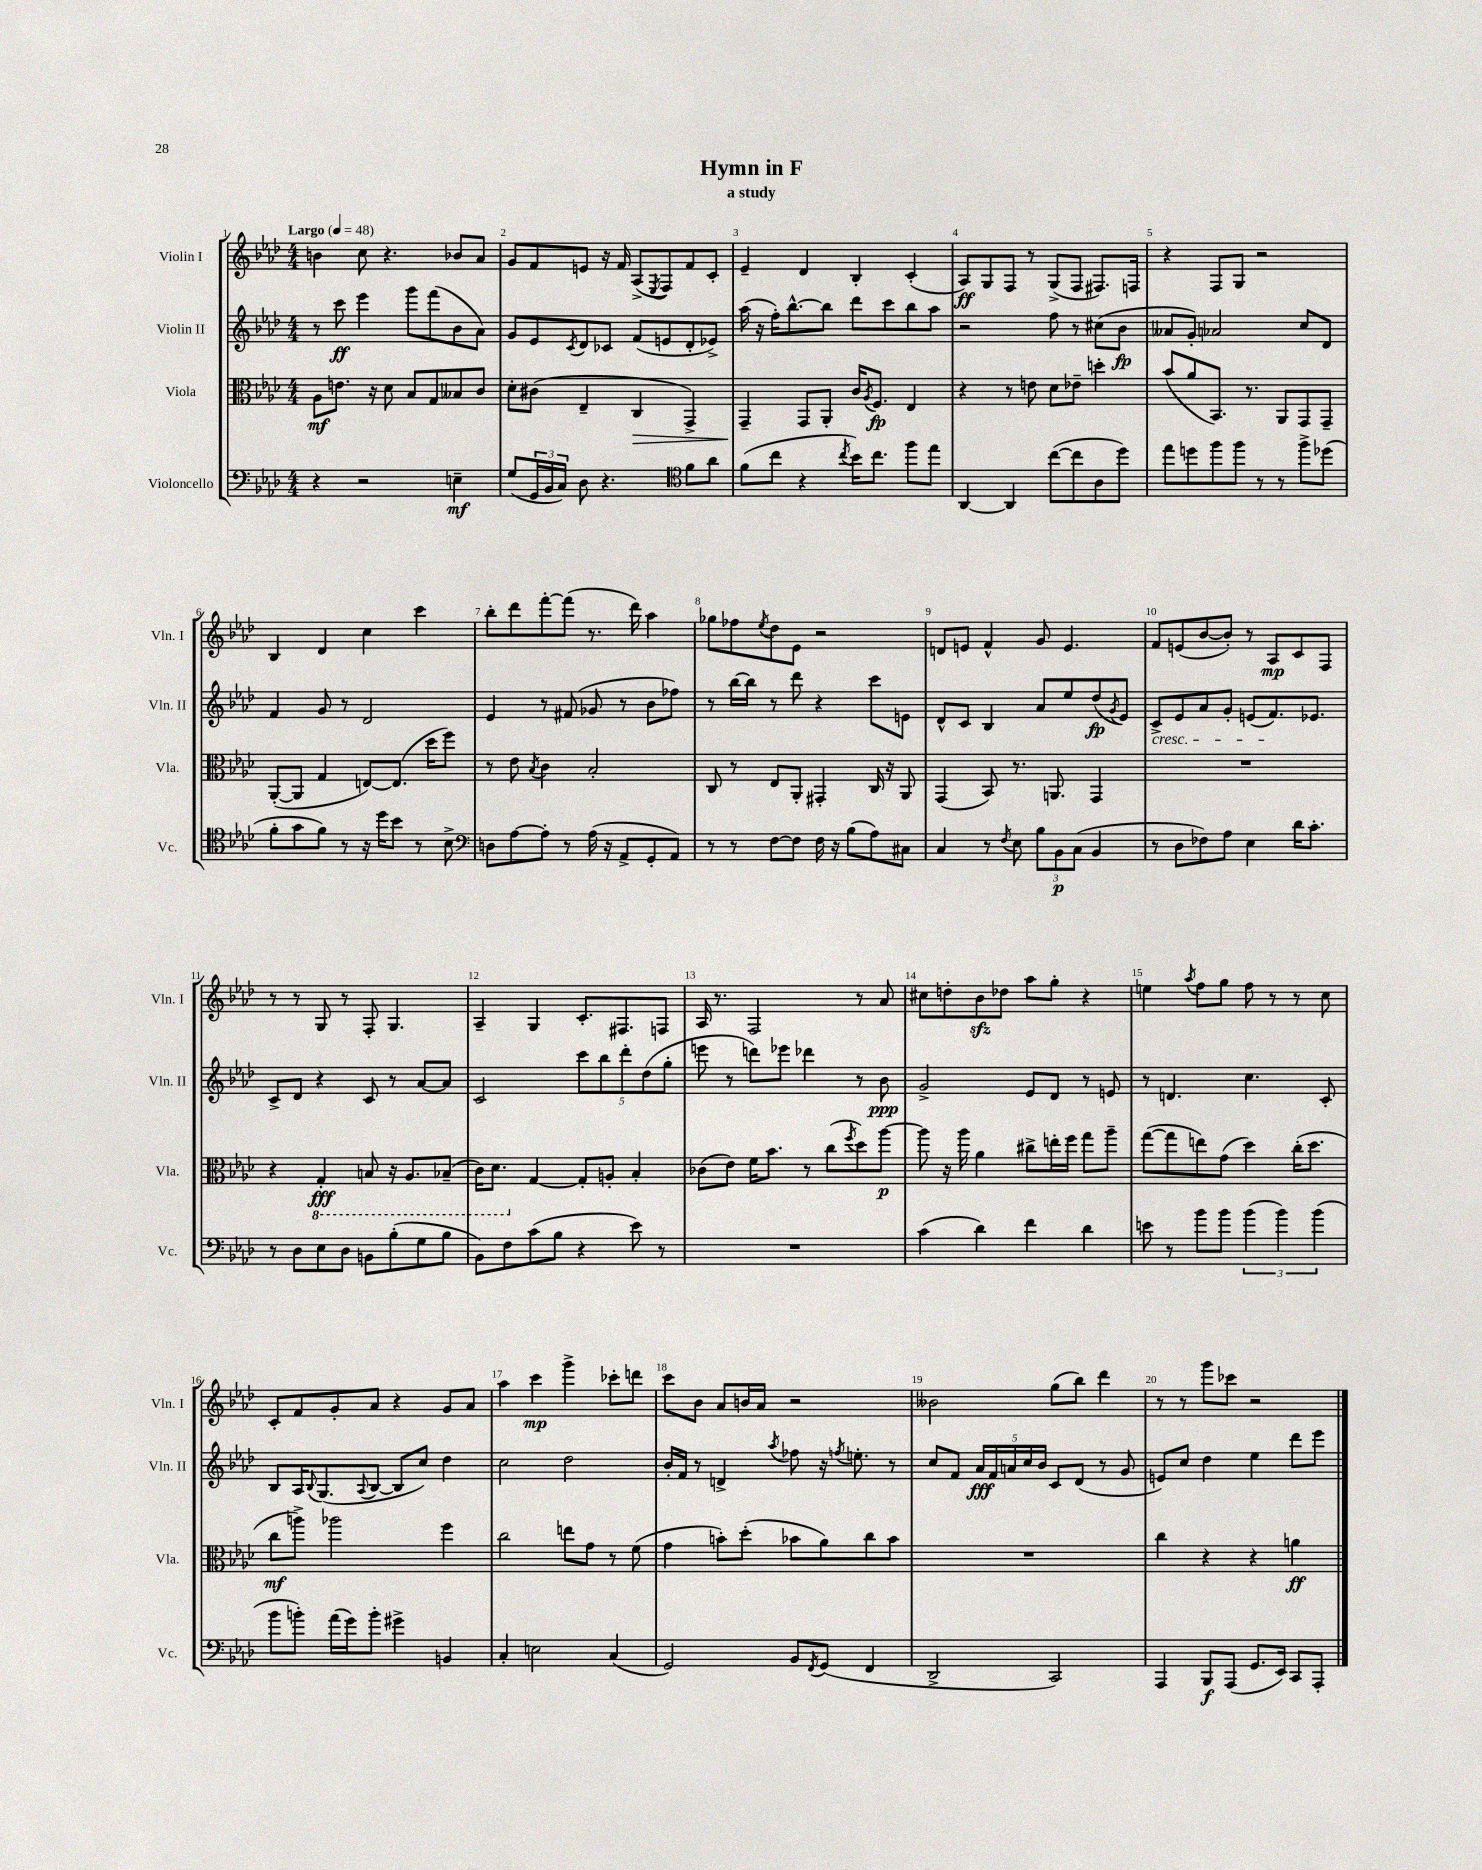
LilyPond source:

\header { title = "Hymn in F" subtitle = "a study" }
<<
\new StaffGroup <<
\new Staff = "s0" \with { instrumentName = "Violin I" shortInstrumentName = "Vln. I" } {
    \clef treble \key aes \major \numericTimeSignature \time 4/4 \tempo "Largo" 4 = 48
    b'4 c''8 r4. bes'8 aes'8 |
    g'8 f'8 e'8 r16 f'16 aes8->( \acciaccatura { ees8 } f8) f'8 c'8-. |
    ees'4-- des'4 bes4-. c'4-.( |
    aes8\ff) g8 f8 r8 g8->( f8 fis8.) f16 |
    r4 f8 g8 r2 |
    bes4 des'4 c''4 c'''4 |
    bes''8-. des'''8 f'''8~-. f'''8( r8. des'''16) aes''4 |
    ges''8 fes''8 \acciaccatura { ees''8 } des''8 ees'8 r2 |
    d'8 e'8 f'4-^ g'8 e'4. |
    f'8 e'8( bes'8~ bes'8-.) r8 aes8\mp c'8 f8 |
    r8 r8 g8 r8 f8-. g4. |
    aes4-- g4 c'8.-. fis8. f8 |
    aes16 r8. f2 r8 aes'8 |
    cis''8 d''8-. bes'8\sfz des''8 aes''8 g''8-. r4 |
    e''4 \acciaccatura { aes''8 } f''8 g''8 f''8 r8 r8 c''8 |
    c'8-. f'8 g'8-. aes'8 r4 g'8 aes'8 |
    aes''4 c'''4\mp g'''4-> ces'''8-. d'''8 |
    c'''8 bes'8 aes'8 b'16 aes'16 r2 |
    beses'2 g''8( bes''8) des'''4 |
    r8 r8 g'''8 ces'''8 r2 \bar "|." |
}
\new Staff = "s1" \with { instrumentName = "Violin II" shortInstrumentName = "Vln. II" } {
    \clef treble \key aes \major \numericTimeSignature \time 4/4
    r8 c'''8\ff ees'''4 g'''8 f'''8( bes'8 aes'8) |
    g'8 ees'8 \acciaccatura { c'8 } des'8 ces'8 f'8( e'8 des'8-. ees'8->) |
    aes''16( r16 f''16-.) bes''8.~-^ bes''8 des'''8 c'''8 bes''8 aes''8 |
    r2 f''8 r8 cis''8( bes'8\fp |
    aeses'8 g'8-.) aes'2 c''8 des'8 |
    f'4 g'8 r8 des'2 |
    ees'4 r8 fis'8( ges'8 r8 bes'8 fes''8) |
    r8 bes''16~ bes''16 r8 des'''8 r4 c'''8 e'8 |
    des'8-^ c'8 bes4 aes'8 ees''8 des''8\fp( \acciaccatura { g'8 } ees'8) |
    c'8->\cresc ees'8 aes'8 g'8-. e'8( f'8.\!) ees'8. |
    c'8-> des'8 r4 c'8 r8 aes'8~ aes'8 |
    c'2 \tuplet 5/4 { c'''8 bes''8 des'''8-. des''8( g''8-. } |
    e'''8 r8 d'''8) ees'''8 des'''4 r8 bes'8\ppp |
    g'2-> ees'8 des'8 r8 e'8 |
    r8 d'4. c''4. c'8-. |
    bes8 aes16 \appoggiatura { bes8 } g8.( \appoggiatura { aes8 } bes8~ bes8 c''8) des''4 |
    c''2 des''2 |
    bes'16-. f'16 r8 d'4-> \acciaccatura { aes''8 } fes''8 r16 \acciaccatura { f''8 } e''8.-. r8 |
    c''8 f'8 \tuplet 5/4 { aes'16\fff f'16 a'16 c''16 bes'16 } c'8 des'8( r8 g'8 |
    e'8) c''8 des''4 ees''4 des'''8 ees'''8 \bar "|." |
}
\new Staff = "s2" \with { instrumentName = "Viola" shortInstrumentName = "Vla." } {
    \clef alto \key aes \major \numericTimeSignature \time 4/4
    aes8\mf e'8. r16 des'8 bes8 g8 beses8 c'8 |
    des'8-. cis'8( ees4-- c4\> g,4->) |
    g,4--\! g,8 aes,8-. c'16 \acciaccatura { aes8 } f8.\fp ees4 |
    r4 r8 e'8 des'8 ees'8-- d''4-. |
    bes'8( aes'8 bes,8.) r8. aes,8 g,8 g,8-- |
    aes,8~-.( aes,8 g4 e8~) e8.( des''16 f''8) |
    r8 ees'8 \acciaccatura { bes8 } c'4 bes2-. |
    c8 r8 ees8 aes,8-. gis,4-. c16 r16 aes,8 |
    g,4( bes,8) r8. a,8. g,4 |
    R1 |
    r4 \ottava #-1 g,4-.\fff b,8 r16 aes,8. bes,8--( |
    c16) des8. \ottava #0 g4~ g8-. a8-. bes4-. |
    ces'8( ees'8) f'16 bes'8. r8 c''8( \acciaccatura { f''8 } des''8) aes''8~\p |
    aes''8 r16 aes''16 aes'4 cis''8-> e''16-. f''16 g''8 aes''8-- |
    g''8~( g''8 e''8) g'8( des''4) c''16-.( des''8. |
    c''8\mf a''8->) aes''2 f''4 |
    c''2 e''8 g'8 r8 f'8( |
    g'4 b'8-.) des''8-.( bes'8 aes'8) c''8 bes'8 |
    R1 |
    c''4 r4 r4 a'4\ff \bar "|." |
}
\new Staff = "s3" \with { instrumentName = "Violoncello" shortInstrumentName = "Vc." } {
    \clef bass \key aes \major \numericTimeSignature \time 4/4
    r4 r2 e4--\mf |
    g8( \tuplet 3/2 { g,16 bes,16 c16) } des8 r4. \clef tenor f'8 aes'8 |
    f'8( c''8 r4 \acciaccatura { c''8 } bes'16) c''8. f''8 ees''8 |
    aes,4~ aes,4 c''8~( c''8 aes8 des''8) |
    ees''8 d''8 f''8 f''8 r8 r8 f''8-> des''8( |
    f'8-. g'8 f'8) r8 r16 des''16 bes'8 r8 bes8-> |
    \clef bass d8 aes8~ aes8-. r8 aes16( r16 aes,8-> g,8-. aes,8) |
    r8 r8 f8~ f8 f16 r16 bes8( aes8) cis8 |
    c4 r8 \acciaccatura { f8 } ees8 \tuplet 3/2 { bes8 bes,8\p c8( } bes,4 |
    r8 des8 fes8) aes8 ees4 des'16 c'8.-. |
    r8 des8 ees8 des8 b,8 bes8-.( g8 bes8 |
    bes,8) f8 c'8( bes8 r4 ees'8) r8 |
    R1 |
    c'4( des'4) f'4 des'4 |
    e'8 r8 bes'8 bes'8 \tuplet 3/2 { bes'4( bes'4) bes'4( } |
    bes'8 b'8-.) aes'16( g'16) b'8-. gis'4-> b,4 |
    c4-. e2 c4( |
    g,2) bes,8 \acciaccatura { f,8 } g,8( f,4 |
    des,2-> c,2) |
    aes,,4 bes,,8\f aes,,8( g,8. ees,16) c,8 aes,,8-. \bar "|." |
}
>>
>>
\layout { \context { \Score \override BarNumber.break-visibility = ##(#f #t #t) barNumberVisibility = #all-bar-numbers-visible } }
